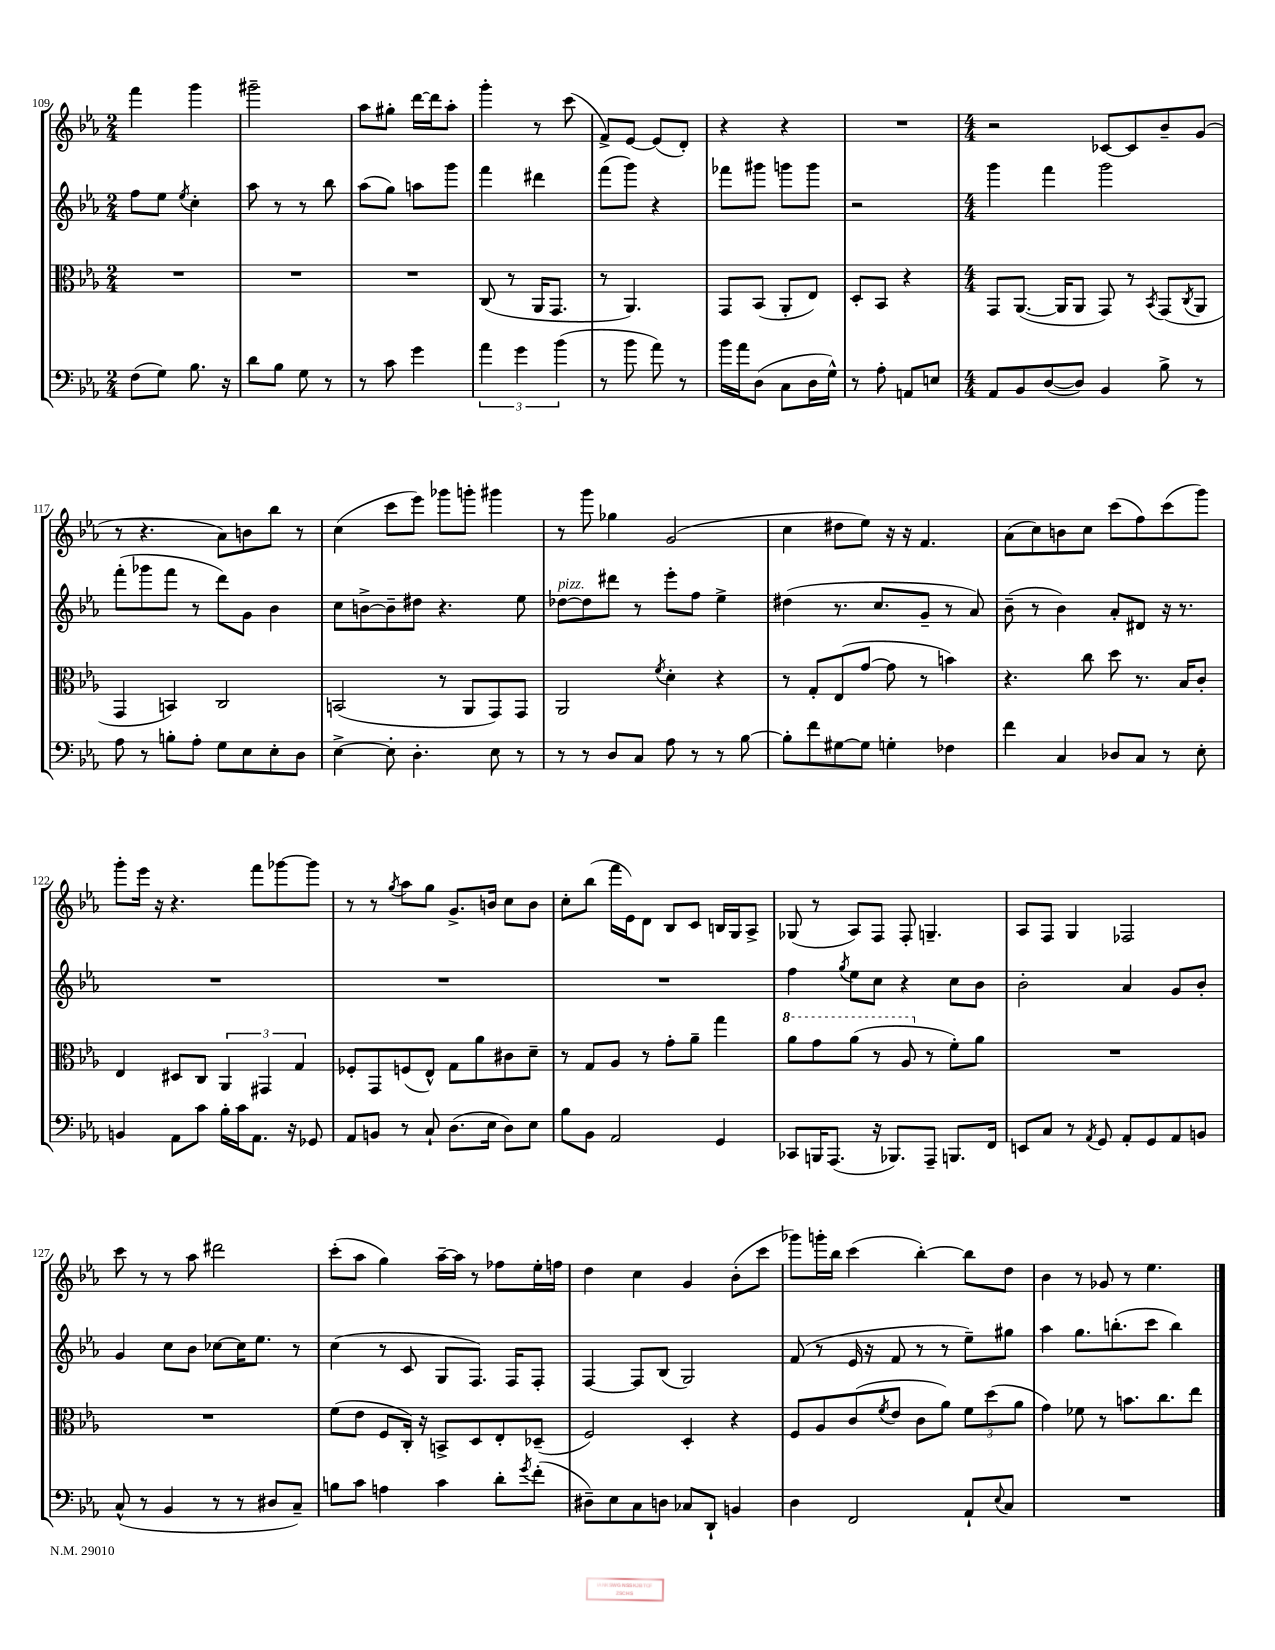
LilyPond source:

<<
\new StaffGroup <<
\new Staff = "s0" {
    \clef treble \key ees \major \numericTimeSignature \time 2/4
    f'''4 g'''4 |
    gis'''2-- |
    aes''8 gis''8-. d'''16~ d'''16 aes''8-. |
    g'''4-. r8 c'''8( |
    f'8->) ees'8~ ees'8( d'8-.) |
    r4 r4 |
    R2 |
    \numericTimeSignature \time 4/4 r2 ces'8~ ces'8 bes'8-- g'8( |
    r8 r4. aes'8) b'8 bes''8 r8 |
    c''4( c'''8 ees'''8) ges'''8 g'''8-. gis'''4 |
    r8 g'''8 ges''4 g'2( |
    c''4 dis''8 ees''8) r16 r16 f'4. |
    aes'8( c''8) b'8 c''8 c'''8( f''8) c'''8( g'''8) |
    g'''8-. ees'''16 r16 r4. f'''8 ges'''8~ ges'''8 |
    r8 r8 \acciaccatura { g''8 } aes''8 g''8 g'8.-> b'16 c''8 b'8 |
    c''8-. bes''8( f'''16 ees'16) d'8 bes8 c'8 b16 g16 aes8-> |
    ges8( r8 aes8) f8 f8-. g4.-- |
    aes8 f8 g4 fes2 |
    c'''8 r8 r8 aes''8 dis'''2 |
    c'''8-.( aes''8 g''4) aes''16~-- aes''16 r8 fes''8 ees''16-. f''16 |
    d''4 c''4 g'4 bes'8-.( c'''8 |
    ges'''8) g'''16-. bes''16 c'''4( bes''4~-.) bes''8 d''8 |
    bes'4 r8 ges'8 r8 ees''4. \bar "|." |
}
\new Staff = "s1" {
    \clef treble \key ees \major \numericTimeSignature \time 2/4
    f''8 ees''8 \acciaccatura { ees''8 } c''4-. |
    aes''8 r8 r8 bes''8 |
    aes''8( g''8) a''8 g'''8 |
    f'''4 dis'''4 |
    f'''8( g'''8) r4 |
    fes'''8 gis'''8 g'''8 g'''8 |
    r2 |
    \numericTimeSignature \time 4/4 g'''4 f'''4 g'''2 |
    f'''8-.( ges'''8 f'''8 r8 d'''8) g'8 bes'4 |
    c''8 b'8~-> b'8-- dis''8 r4. ees''8 |
    des''8~^\markup { \italic "pizz." } des''8 dis'''8 r8 ees'''8-. f''8 ees''4-> |
    dis''4( r8. c''8. g'8-- r8 aes'8) |
    bes'8--( r8 bes'4) aes'8-. dis'8 r16 r8. |
    R1 |
    R1 |
    R1 |
    f''4 \acciaccatura { g''8 } ees''8 c''8 r4 c''8 bes'8 |
    bes'2-. aes'4 g'8 bes'8-. |
    g'4 c''8 bes'8 ces''8~ ces''16 ees''8. r8 |
    c''4( r8 c'8 g8 f8.) f16 f8-. |
    f4~ f8 bes8( g2) |
    f'8( r8 ees'16 r16 f'8 r8 r8 ees''8--) gis''8 |
    aes''4 g''8. b''8.-.( c'''8 b''4) \bar "|." |
}
\new Staff = "s2" {
    \clef alto \key ees \major \numericTimeSignature \time 2/4
    R2 |
    R2 |
    R2 |
    c8( r8 aes,16 g,8. |
    r8 aes,4.) |
    g,8 bes,8( aes,8-. ees8) |
    d8-. bes,8 r4 |
    \numericTimeSignature \time 4/4 g,8 aes,8.~( aes,16 aes,8 g,8) r8 \acciaccatura { bes,8 } g,8( \acciaccatura { c8 } aes,8 |
    g,4 b,4) c2 |
    b,2( r8 aes,8 g,8) g,8 |
    aes,2 \acciaccatura { f'8 } d'4-. r4 |
    r8 g8-. ees8( g'8~ g'8 r8 b'4) |
    r4. c''8 d''8 r8. bes16 c'8-. |
    ees4 dis8 c8 \tuplet 3/2 { aes,4 gis,4 g4 } |
    fes8-. g,8 f8( ees8-^) g8 aes'8 cis'8 d'8-- |
    r8 g8 aes8 r8 g'8-. aes'8-- g''4 |
    \ottava #1 aes''8 g''8 aes''8( r8 aes'8 \ottava #0 r8 f'8-.) aes'8 |
    R1 |
    R1 |
    f'8( ees'8 f8 c16-.) r16 b,8-> d8 ees8-. des8--( |
    f2) d4-. r4 |
    f8 aes8 c'8( \acciaccatura { f'8 } ees'8 c'8 aes'8) \tuplet 3/2 { f'8 d''8( aes'8 } |
    g'4) fes'8 r8 b'8. c''8. ees''8 \bar "|." |
}
\new Staff = "s3" {
    \clef bass \key ees \major \numericTimeSignature \time 2/4
    f8( g8) bes8. r16 |
    d'8 bes8 g8 r8 |
    r8 c'8 g'4 |
    \tuplet 3/2 { aes'4 g'4 bes'4( } |
    r8 bes'8 aes'8) r8 |
    bes'16 aes'16 d8( c8 d16 g16-^) |
    r8 aes8-. a,8 e8 |
    \numericTimeSignature \time 4/4 aes,8 bes,8 d8~( d8) bes,4 bes8-> r8 |
    aes8 r8 b8-. aes8-. g8 ees8 ees8-. d8 |
    ees4~-> ees8-. d4.-. ees8 r8 |
    r8 r8 d8 c8 aes8 r8 r8 bes8~ |
    bes8-. f'8 gis8~ gis8 g4-. fes4 |
    f'4 c4 des8 c8 r8 ees8-. |
    b,4 aes,8 c'8 bes16-. c'16 aes,8. r16 ges,8 |
    aes,8 b,8 r8 c8-! d8.( ees16 d8) ees8 |
    bes8 bes,8 aes,2 g,4 |
    ces,8 b,,16 aes,,8.( r16 bes,,8.) aes,,8-- b,,8. f,16 |
    e,8 c8 r8 \acciaccatura { aes,8 } g,8 aes,8-. g,8 aes,8 b,8 |
    c8-^( r8 bes,4 r8 r8 dis8 c8--) |
    b8 c'8 a4 c'4 d'8-. \acciaccatura { g'8 } f'8-.( |
    dis8--) ees8 c8 d8 ces8 d,8-! b,4 |
    d4 f,2 aes,8-! \appoggiatura { ees8 } c8 |
    R1 \bar "|." |
}
>>
>>
\layout { \context { \Score currentBarNumber = #109 } }
